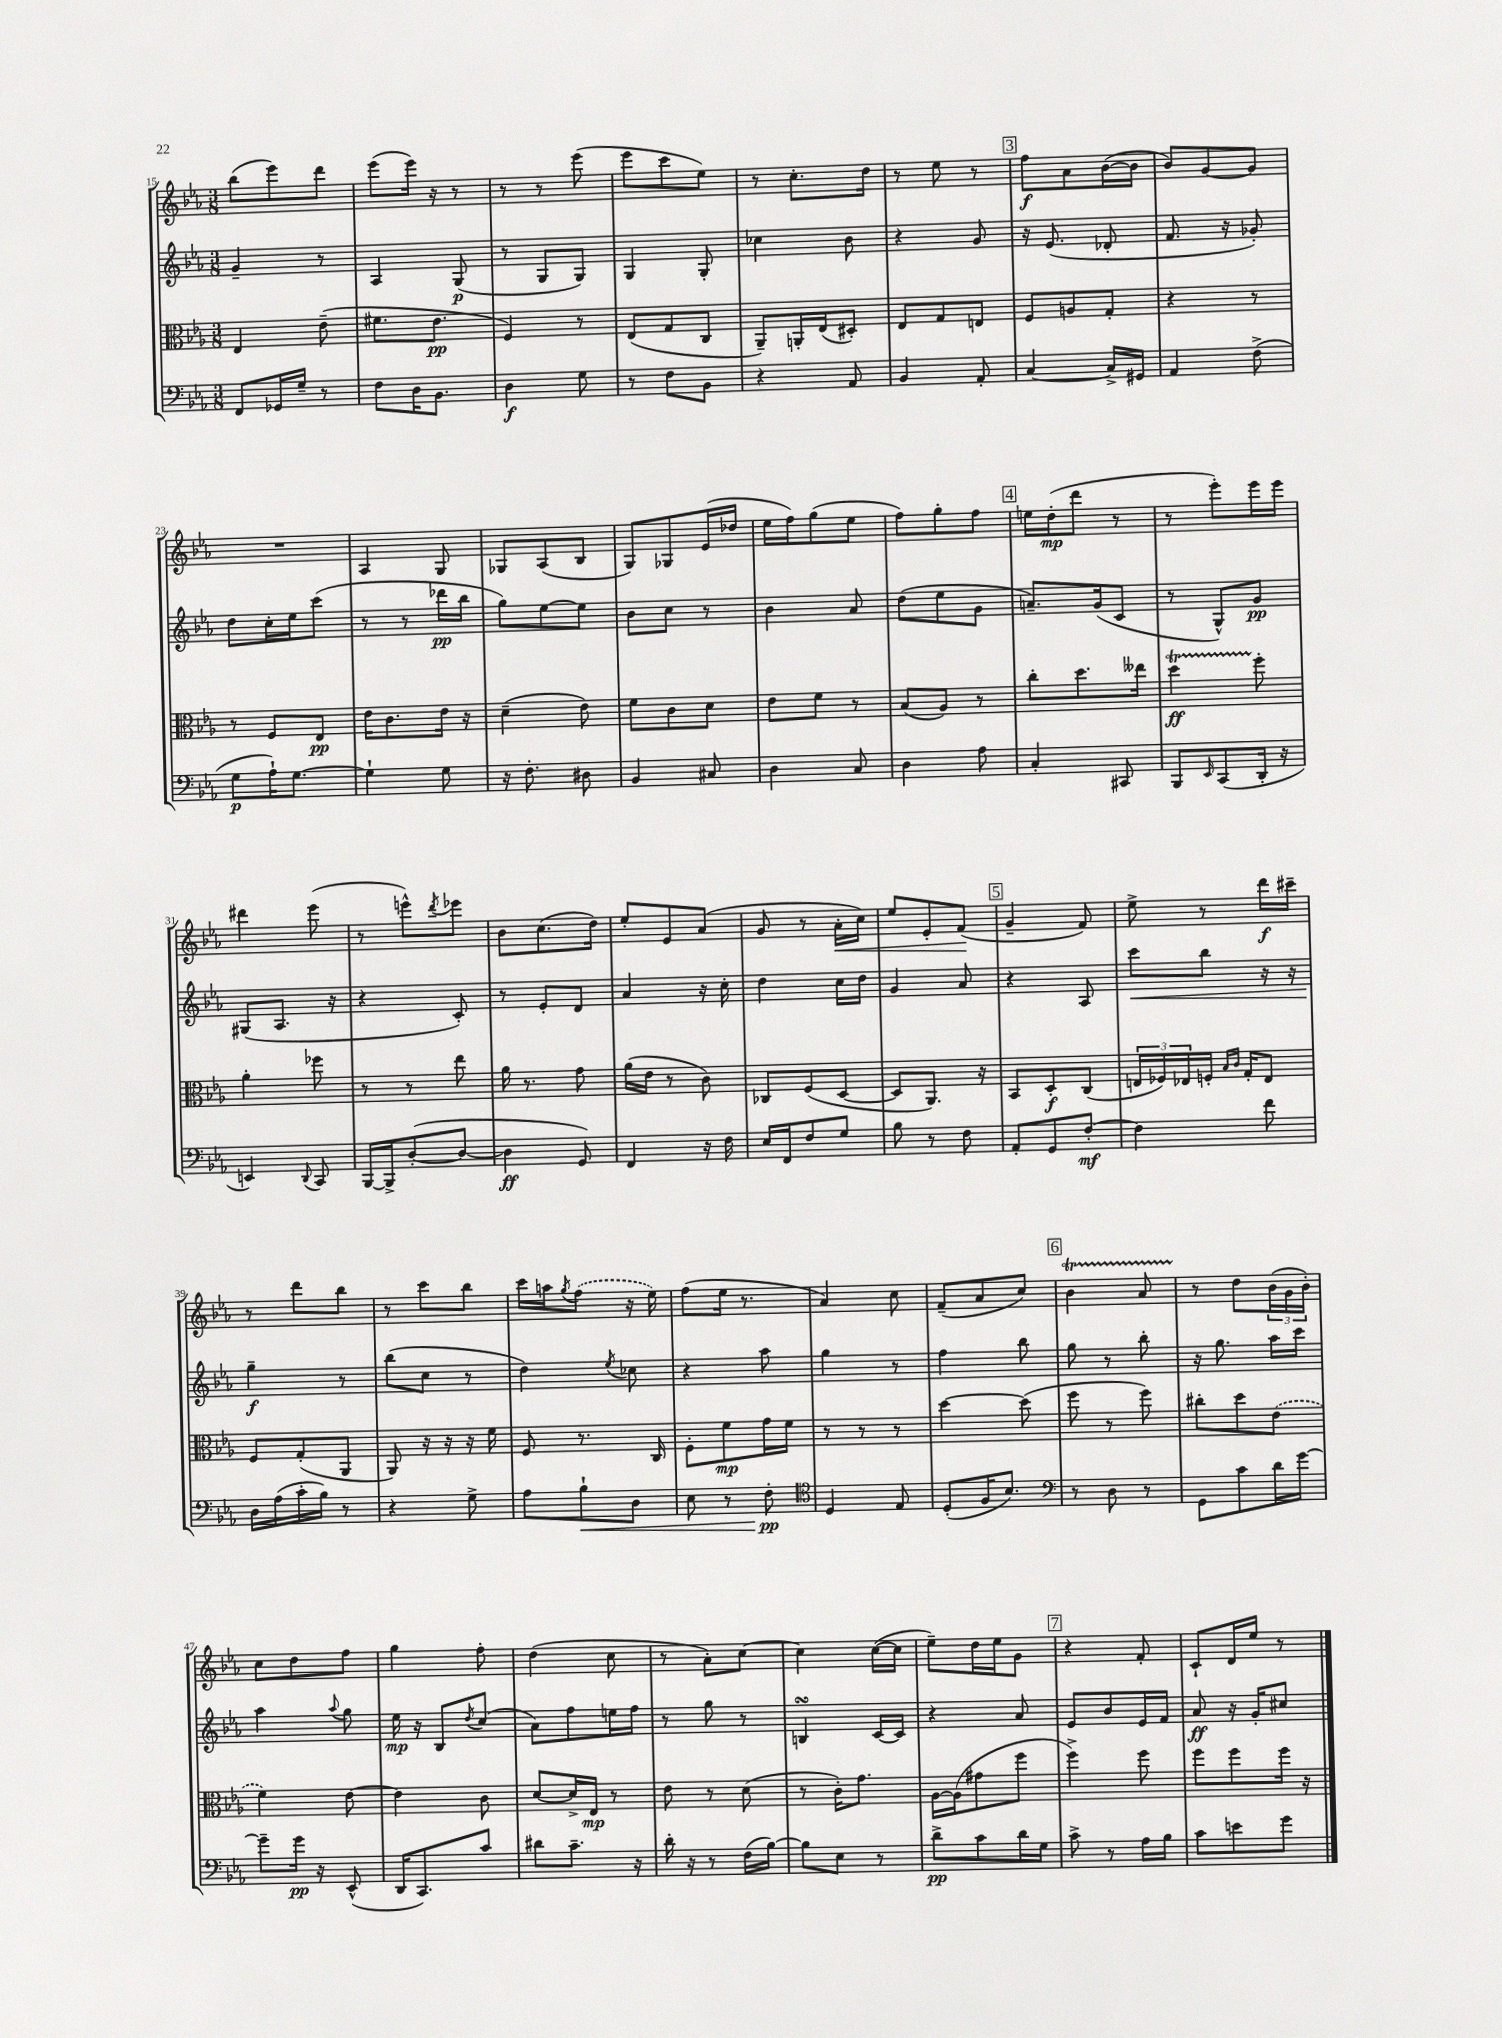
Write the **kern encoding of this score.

**kern	**kern	**kern	**kern
*staff4	*staff3	*staff2	*staff1
*clefF4	*clefC3	*clefG2	*clefG2
*k[b-e-a-]	*k[b-e-a-]	*k[b-e-a-]	*k[b-e-a-]
*M3/8	*M3/8	*M3/8	*M3/8
8FF/L	4E-/	4g~/	(8bb-\L
16GG-/L	.	.	8eee-\)
16G~/JJ	.	.	.
8r	(8e-~\	8r	8ddd\J
=	=	=	=
8F\L	8.f#\L	4A-/	(8eee-\L
16D\K	.	.	16eee-\Jk)
8.BB-\J	8.e-\J	.	16r
.	.	(8G/	8r
=	=	=	=
4D\	4F/)	8r	8r
.	.	8G/L	8r
8G\	8r	8G/J)	(8eee-\
=	=	=	=
8r	(8E-/L	4G/	8eee-\L
8F\L	8G/	.	8ccc\
8BB-\J	8C/J	8G'/	8ee-\J)
=	=	=	=
4r	8AA-~/L)	4cc-\	8r
.	16AA'/L	.	8.cc'\L
.	(16E-/J	.	.
8AA-/	8D#'/J)	8b-\	.
.	.	.	16dd\Jk
=	=	=	=
4BB-/	8E-/L	4r	8r
.	8G/	.	8ee-\
8AA-'/	8E/J	8g/	8r
=	=	=	=
[4C/	8F/L	16r	8ff\L
.	.	(8.e-/	.
.	8A/	.	8a-\
16C^/]LL	8G'/J	8d-'/	([16b-\L
16GG#/JJ	.	.	16b-\]JJ
=	=	=	=
4AA-/	4r	8.f/	8b-/L)
.	.	.	[8g/
.	.	16r	.
(8F^\	8r	8g-'/)	8g/]J
=	=	=	=
8G\L	8r	8dd\L	4.r
16A-`\K)	8F/L	16cc'\L	.
[8.G\J	.	16ee-\J	.
.	8E-/J	(8ccc\J	.
=	=	=	=
4G`\]	16e-\LK	8r	4A-/
.	8.c\	.	.
.	.	8r	.
8G\	16e-\Jk	16ddd-\LL	8G/
.	16r	16bb-\JJ	.
=	=	=	=
16r	(4d~\	8gg\L)	8G-/L
8.F'\	.	.	.
.	.	[8ee-\	(8A-/
8D#\	8e-\)	8ee-\]J	8B-/J
=	=	=	=
4BB-/	8f\L	8b-\L	8G/L)
.	8c\	8cc\J	8G-/
8C#/	8d\J	8r	(16e-/L
.	.	.	16dd-/JJ
=	=	=	=
4D\	8e-\L	4b-\	16ee-\LL
.	.	.	16ff\J)
.	8f\J	.	(8gg\
8C/	8r	8a-/	8ee-\J
=	=	=	=
4D\	(8B-/L	(8dd\L	8ff\L)
.	8A-/J)	8ee-\	8gg'\
8A-\	8r	8g\J	8ff\J
=	=	=	=
4C'/	8cc'\L	8.a~/L)	16ee\LL
.	.	.	(16dd'\J
.	8.dd\	.	8ddd\J
.	.	(16g/k	.
8CC#/	.	8c/J	8r
.	16ee--\Jk	.	.
=	=	=	=
8BBB-/L	4dd\	8r	8r
16qqEE-/	.	.	.
(8CC/	.	8G^^/L)	8eee-'\L)
16DD'/Jk	8ff'\	8g/J	16eee-\L
16r	.	.	16eee-\JJ
=	=	=	=
4EE/)	4a-'\	(8G#/L	4ddd#\
.	.	8.A-/J	.
8qqDD/	.	.	.
8CC/	8ff-\	.	(8eee-\
.	.	16r	.
=	=	=	=
[16BBB-/LL	8r	4r	8r
16BBB-^/]J	.	.	.
([8D'/	8r	.	8eee^^\L)
.	.	.	8qddd/
8D/_J	8ee-\	8c'/)	8eee-\J
=	=	=	=
4D\]	16a-\	8r	8b-\L
.	8.r	.	.
.	.	8e-'/L	(8.cc\
8GG/)	8g\	8d/J	.
.	.	.	16dd\Jk)
=	=	=	=
4FF/	(16a-\LL	4a-/	8ee-'/L
.	16e-\JJ	.	.
.	8r	.	8e-/
16r	8c\)	16r	(8a-/J
16F\	.	16cc'\	.
=	=	=	=
16E-/LL	8C-/L	4dd\	8g/
16FF/J	.	.	.
8F/	(8F/	.	8r
8G/J	[8D/J	16cc\LL	16a-'\LL
.	.	16dd\JJ	16cc\JJ)
=	=	=	=
8B-\	8D/]L	4g/	8ee-/L
8r	8.AA-/J)	.	8e-'/
8F\	.	8a-/	(8f/J
.	16r	.	.
=	=	=	=
8AA-'/L	8BB-/L	4r	4g~/
8GG/	8D'/	.	.
[8F'/J	(8C/J	8A-/	8f/)
=	=	=	=
4F\]	24E/LL	8ccc\L	8ee-^\
.	24F-/)	.	.
.	24E-/	.	.
.	16F'/JJ	8bb-\J	8r
.	16qqB-/LL	.	.
.	16qqc/JJ	.	.
.	16G'/LK	.	.
8f\	8E-/J	16r	16ddd\LL
.	.	16r	16ccc#~\JJ
=	=	=	=
16D\LL	8F/L	4gg~\	8r
(16A-\	.	.	.
16c'\	(8G'/	.	8ddd\L
16B-\JJ)	.	.	.
8r	8AA-/J	8r	8bb-\J
=	=	=	=
4r	8AA-/)	(8bb-\L	8r
.	16r	8cc\J	8ccc\L
.	16r	.	.
8G^\	16r	8r	8bb-\J
.	16f\	.	.
=	=	=	=
8A-\L	8F/	4dd\)	16ccc\LL
.	.	.	16aa\J
.	.	.	8qgg/
8B-`\	8.r	.	(8ff\J
.	.	8qee-/	.
8D\J	.	8cc-\	16r
.	16C/	.	16ee-\)
=	=	=	=
8E-\	8F'\L	4r	(8ff\L
8r	8f\	.	16ee-\Jk
.	.	.	8.r
8F'\	16g\L	8aa-\	.
.	16f\JJ	.	.
=	=	=	=
*clefC4	*	*	*
4D/	8r	4gg\	4a-/)
.	8r	.	.
8E-/	8r	8r	8cc\
=	=	=	=
(8D'/L	[4dd\	4ff\	(8f~/L
16F/K	.	.	8a-/
8.B-/J)	.	.	.
.	(8dd\]	8bb-\	8cc/J)
=	=	=	=
*clefF4	*	*	*
8r	8ff\	8gg\	4b-\
8D\	8r	8r	.
8r	8ff\)	8bb-'\	8a-/
=	=	=	=
8GG\L	8cc#'\L	16r	8r
.	.	8.gg\	.
8c\	8dd\	.	8dd\L
16d\L	(8e-\J	16aa-\LL	(24b-\L
.	.	.	24g\
[16g\JJ	.	16ccc\JJ	.
.	.	.	24b-'\JJ)
=	=	=	=
8g~\]L	4f\)	4aa-\	8cc\L
16g\Jk	.	.	8dd\
16r	.	.	.
.	.	8qqaa-/	.
(8EE-^^/	[8e-\	8gg\	8ff\J
=	=	=	=
16DD/LK	4e-\]	16ee-\	4gg\
8.CC/)	.	16r	.
.	.	8B-/L	.
.	.	8qdd/	.
8c/J	8c\	(8cc/J	8ff'\
=	=	=	=
8d#\L	[8d/L	8a-\L)	(4dd\
8.c~\J	16d^/]L	8ff\	.
.	16E-/JJ	.	.
.	8r	16ee\L	8cc\
16r	.	16ff\JJ	.
=	=	=	=
16d'\	8e-\	8r	8r
16r	.	.	.
8r	8r	8gg\	8a-'\L)
(16F\LL	(8d\	8r	[8cc\J
[16B-\JJ)	.	.	.
=	=	=	=
8B-\]L	8r	4B/	4cc\]
8E-\J	16c'\LK)	.	.
.	8.g\J	.	.
8r	.	[16c/LL	([16cc\LL
.	.	16c/]JJ	16cc\]JJ
=	=	=	=
8d^\L	[16A-\LL	4r	8ee-~\L)
.	(16A-\]J	.	.
8c\	8g#\	.	16dd\L
.	.	.	16ee-\J
16d\L	8ff\J	8a-/	8g\J
16G\JJ	.	.	.
=	=	=	=
8c^\	4ff^\)	8e-/L	4r
8r	.	8b-/	.
16A-\LL	8ff\	16e-/L	8f'/
16B-\JJ	.	16f/JJ	.
=	=	=	=
8c\L	8ff\L	8a-/	8c`/L
8e\	8ff\	16r	16d/L
.	.	16g'/LK	16ee-/JJ
8g\J	16ff\Jk	8cc#/J	8r
.	16r	.	.
==	==	==	==
*-	*-	*-	*-
